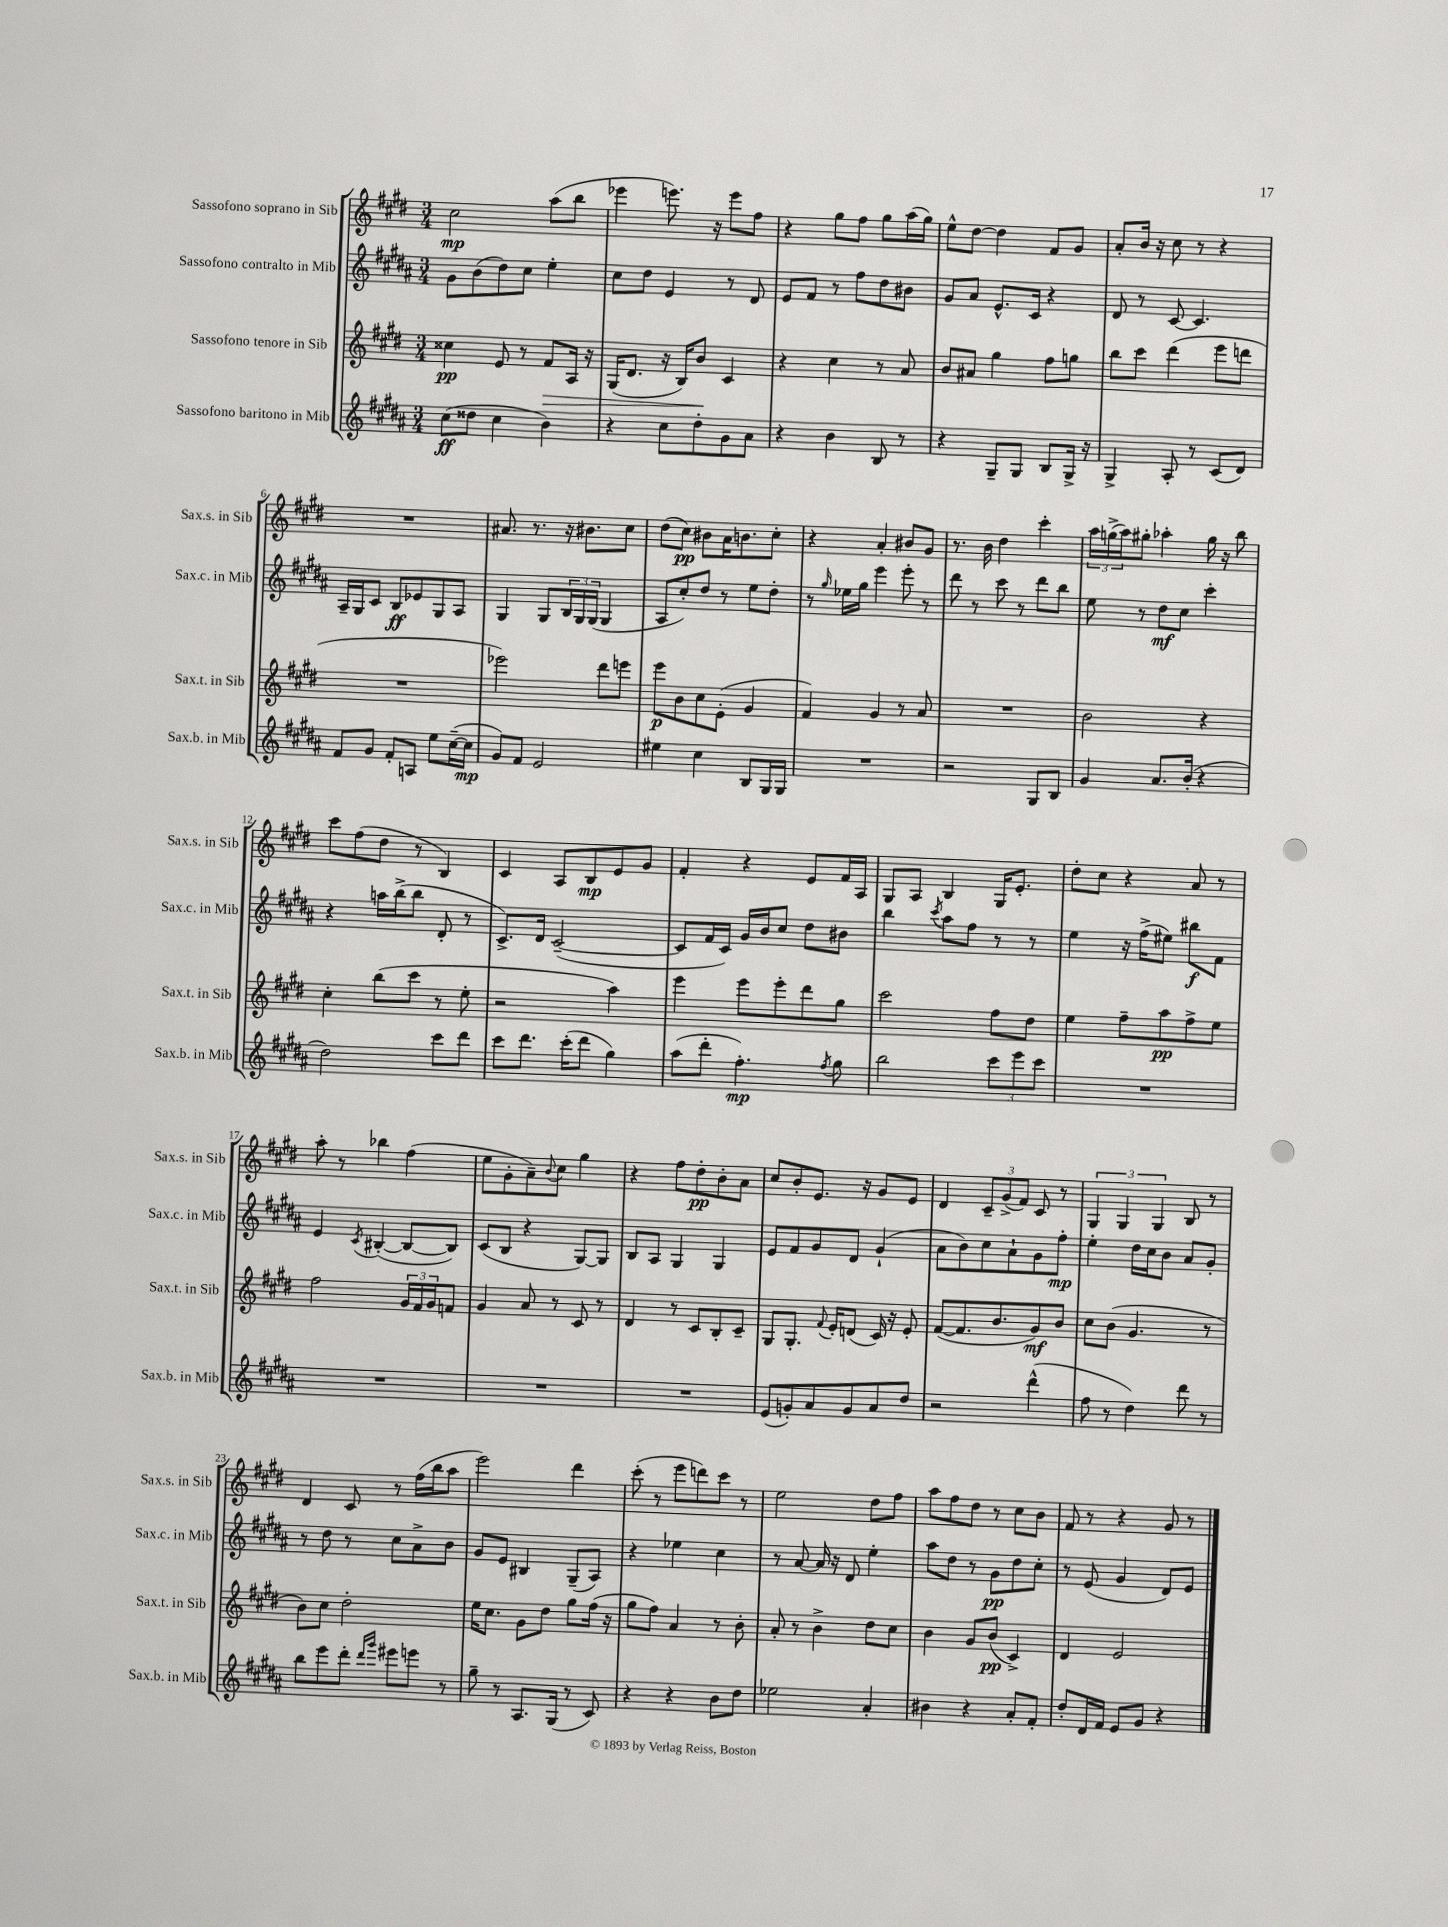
<<
\new StaffGroup <<
\new Staff = "s0" \with { instrumentName = "Sassofono soprano in Sib" shortInstrumentName = "Sax.s. in Sib" } {
    \clef treble \key e \major \numericTimeSignature \time 3/4
    cis''2\mp a''8( b''8 |
    ees'''4 e'''8.) r16 e'''8 fis''8 |
    r4 gis''8 fis''8 gis''8 a''16( gis''16) |
    e''8-^ dis''8~ dis''4 fis'8 gis'8 |
    a'8-. b'16 r16 cis''8 r8 r4 |
    R2. |
    ais'8. r8. r16 bis'8. cis''8 |
    dis''8( cis''8\pp) bis'8 a'16 b'8. cis''8-. |
    r4 a'4-. bis'8 gis'8 |
    r8. b'16 dis''4 cis'''4-. |
    \tuplet 3/2 { a''16 g''16->( a''16) } gis''8-. aes''4-. gis''16 r16 b''8 |
    cis'''8 fis''8( dis''8 r8 b4) |
    cis'4 a8 b8\mp e'8 gis'8 |
    fis'4-. r4 e'8 fis'16 a16 |
    gis8 a8 b4 gis16 e'8.-. |
    dis''8-. cis''8 r4 a'8 r8 |
    a''8-. r8 bes''4 fis''4( |
    e''8 gis'8-. a'8--) \appoggiatura { b'8 } cis''8 gis''4 |
    r4 fis''8 dis''8-.\pp b'8-. a'8 |
    cis''8 b'8-. e'8. r16 gis'8 e'8 |
    dis'4 \tuplet 3/2 { cis'8-- gis'8->( fis'8) } cis'8 r8 |
    \tuplet 3/2 { gis4 gis4 gis4 } b8 r8 |
    dis'4 cis'8 r8 fis''16( b''16 a''8 |
    e'''2) dis'''4 |
    cis'''8-.( r8 e'''8 d'''8) cis'''8 r8 |
    e''2 dis''8 fis''8 |
    a''8 fis''8 dis''8 r8 cis''8 b'8 |
    fis'8 r8 r4 gis'8 r8 \bar "|." |
}
\new Staff = "s1" \with { instrumentName = "Sassofono contralto in Mib" shortInstrumentName = "Sax.c. in Mib" } {
    \clef treble \key b \major \numericTimeSignature \time 3/4
    gis'8 b'8( dis''8) cis''8 e''4-. |
    cis''8 dis''8 e'4 r8 dis'8 |
    e'8 fis'8 r8 fis''8 dis''8 bis'8 |
    gis'8 ais'8 e'8.-^ cis'16 r4 |
    dis'8 r8 cis'8~ cis'4. |
    ais16-- gis16 cis'8 b8\ff ees'8 gis8 ais8 |
    gis4 gis8 \tuplet 3/2 { b16 gis16 gis16( } gis4 |
    ais8 cis''8-.) dis''8 r8 e''8 dis''8-. |
    r8 \grace { gis''16 } ees''16 gis''16 e'''4 e'''8-. r8 |
    dis'''8 r8 cis'''8 r8 dis'''8 b''8 |
    e''8 r8 dis''8\mf cis''8 cis'''4-. |
    r4 a''16 b''16->( b''8 dis'8-. r8 |
    cis'8.->) dis'16 cis'2~--( |
    cis'8 fis'16 cis'16) gis'16 b'16 cis''8 dis''8 bis'8 |
    b''4 \acciaccatura { cis'''8 } ais''8 fis''8 r8 r8 |
    e''4 r16 fis''16->( eis''8) bis''8\f fis'8 |
    e'4 \acciaccatura { cis'8 } bis4~-.( bis8~ bis8) |
    cis'8( b8 r4 gis8~) gis8 |
    b8 ais8 gis4 gis4 |
    e'8 fis'8 gis'8 dis'8 gis'4-!( |
    ais'8 b'8) cis''8 ais'8-! gis'8 fis''8-.\mp |
    e''4-. dis''16 cis''16 b'8 ais'8 gis'8-. |
    r8 dis''8 r8 cis''8 ais'8-> b'8 |
    gis'8 e'8 bis4 gis8--( ais8) |
    r4 ees''4 cis''4 |
    r8 ais'8~ ais'16 r16 dis'8 e''4-. |
    ais''8 dis''8 r8 gis'8\pp dis''8 cis''8-. |
    r8 e'8( gis'4 dis'8) e'8 \bar "|." |
}
\new Staff = "s2" \with { instrumentName = "Sassofono tenore in Sib" shortInstrumentName = "Sax.t. in Sib" } {
    \clef treble \key e \major \numericTimeSignature \time 3/4
    cisis''4\pp e'8 r8 fis'8\> a16 r16 |
    gis16( dis'8. r16 b16) b'8\! cis'4 |
    r4 cis''4 r8 a'8 |
    b'8 ais'8 gis''4 fis''8 g''8 |
    b''8 cis'''8 dis'''4( e'''8 d'''8 |
    R2. |
    ees'''2) dis'''8 e'''8 |
    e'''8\p b'8 cis''8 e'8-.( gis'4 |
    fis'4) gis'4 r8 a'8 |
    R2. |
    b'2 r4 |
    cis''4-. b''8( cis'''8 r8 e''8-. |
    r2 a''4) |
    e'''4 e'''8 e'''8-. dis'''8 gis''8 |
    cis'''2 fis''8 dis''8 |
    e''4 fis''8-- a''8\pp fis''8-> e''8 |
    fis''2 \tuplet 3/2 { gis'16 fis'16 gis'16 } f'8 |
    gis'4 a'8 r8 cis'8 r8 |
    dis'4 r8 cis'8 b8-. cis'8-- |
    gis8 gis8.-. \appoggiatura { fis'8 } e'16-. d'8( cis'16) r16 e'8-. |
    fis'8~( fis'8. b'8. gis'8\mf) b'8 |
    cis''8 b'8( gis'4. r8 |
    b'8) cis''8 dis''2-. |
    e''16 cis''8. gis'8 dis''8 gis''8 fis''16( r16 |
    gis''8 fis''8) a'4 r8 b'8-. |
    a'8-. r8 b'4-> dis''8 cis''8 |
    b'4 gis'8 b'8\pp( cis'4->) |
    dis'4 e'2 \bar "|." |
}
\new Staff = "s3" \with { instrumentName = "Sassofono baritono in Mib" shortInstrumentName = "Sax.b. in Mib" } {
    \clef treble \key b \major \numericTimeSignature \time 3/4
    cis''8\ff( disis''8 cis''4 b'4) |
    r4 cis''8 dis''8-. gis'8 ais'8 |
    r4 b'4 b8 r8 |
    r4 gis8-- gis8 b8 gis16-> r16 |
    gis4-> ais8-. r8 cis'8( dis'8) |
    fis'8 gis'8 fis'8-. a8 e''8 cis''16~--( cis''16\mp |
    gis'8) fis'8 e'2 |
    eis''4 cis''4 b8 gis16 gis16 |
    R2. |
    r2 gis8 b8 |
    gis'4 ais'8. b'16-.( r4 |
    dis''2) cis'''8 dis'''8 |
    cis'''8 dis'''8. cis'''16-.( dis'''8 gis''4) |
    ais''8( dis'''8-. fis''4.-.\mp) \acciaccatura { fis''8 } gis''8 |
    b''2 \tuplet 3/2 { cis'''8 e'''8 cis'''8 } |
    R2. |
    R2. |
    R2. |
    R2. |
    e'8( g'8-.) ais'8 g'8 ais'8 dis''8 |
    r2 dis'''4-^( |
    fis''8 r8 dis''4) dis'''8 r8 |
    b''8 e'''8 dis'''8-. \grace { dis'''16 gis'''16 } eis'''8 e'''8 r8 |
    gis''8-- r8 ais8. gis16( r8 cis'8) |
    r4 r4 b'8 dis''8 |
    ees''2 ais'4-. |
    bis'4 r4 ais'8-. fis'8-. |
    dis''8-. dis'16 fis'16 e'8 gis'8 r4 \bar "|." |
}
>>
>>
